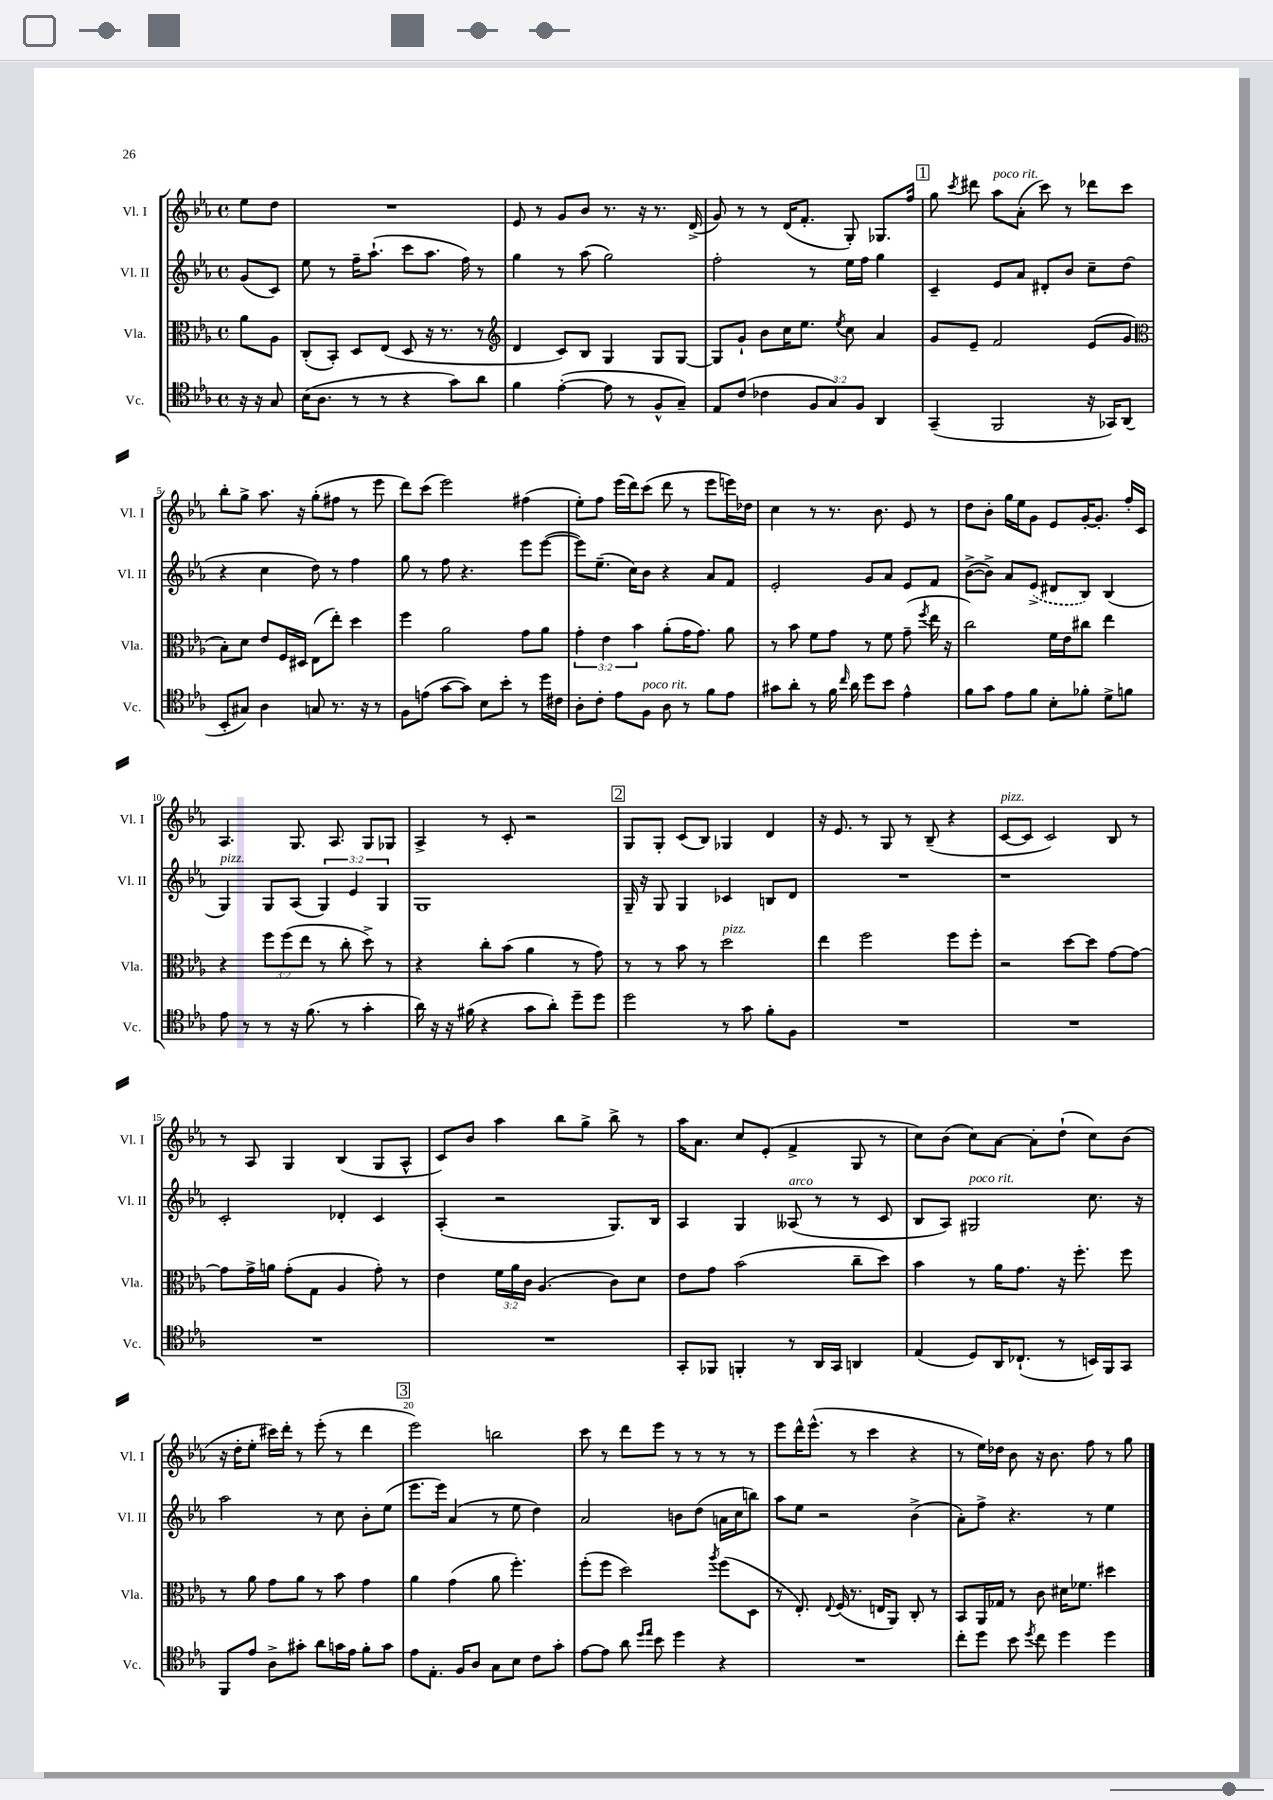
<<
\new StaffGroup <<
\new Staff = "s0" \with { instrumentName = "Vl. I" shortInstrumentName = "Vl. I" } {
    \clef treble \key ees \major \defaultTimeSignature \time 4/4 \partial 4
    \autoBeamOff ees''8[ d''8] |
    R1 |
    ees'8 r8 g'8[ bes'8] r8. r16 r8. d'16->( |
    g'8) r8 r8 d'16[( f'8.]-. g8-.) ges8.[ f''16] |
    \mark \markup { \box "1" } g''8 \acciaccatura { c'''8 } dis'''8 aes''8[^\markup { \italic "poco rit." } aes'8]-.( c'''8) r8 des'''8[ c'''8] |
    bes''8[-. g''8]-> aes''8. r16 g''8[-.( fis''8] r8 ees'''8 |
    d'''8[) c'''8]( ees'''2) fis''4( |
    ees''8[-.) f''8] ees'''16[( d'''16) c'''8]( d'''8 r8 ees'''8[ e'''16) des''16] |
    c''4 r8 r8. bes'8. ees'8 r8 |
    d''8[ bes'8]-. g''16[ ees''16 g'8] ees'8[ g'16~-. g'8.]-. f''16[-. c'16] |
    aes4. g8. aes8. g8[ ges8] |
    aes4-> r8 c'8-. r2 |
    \mark \markup { \box "2" } g8[ g8]-. c'8[( bes8]) ges4 d'4 |
    r16 ees'8. r8 g8 r8 bes8--( r4 |
    c'8[~^\markup { \italic "pizz." } c'8] c'2) bes8 r8 |
    r8 aes8 g4 bes4( g8[ aes8]-^ |
    c'8[) bes'8] aes''4 bes''8[ g''8]-> bes''8-> r8 |
    aes''16[ aes'8.] c''8[ ees'8]-.( f'4-> g8 r8 |
    c''8[) bes'8]( c''8[) aes'8]~ aes'8[-. d''8]-!( c''8[) bes'8]( |
    r16 d''16[-. ees''8]-. cis'''16[) d'''16]-. r8 ees'''8-.( r8 d'''4 |
    \mark \markup { \box "3" } ees'''2) b''2 |
    c'''8 r8 d'''8[ ees'''8] r8 r8 r8 r8 |
    ees'''8[ d'''16-^ ees'''8.]-^( r8 c'''4 r4 |
    r8 ees''16[) des''16] bes'8 r16 bes'8. f''8 r8 g''8 \bar "|." |
}
\new Staff = "s1" \with { instrumentName = "Vl. II" shortInstrumentName = "Vl. II" } {
    \clef treble \key ees \major \defaultTimeSignature \time 4/4 \override Staff.TupletNumber.text = #tuplet-number::calc-fraction-text \partial 4
    \autoBeamOff g'8[( c'8]) |
    ees''8 r8 f''16[-- aes''8.]-!( c'''8[ aes''8.] f''16) r8 |
    g''4 r8 aes''8( g''2) |
    f''2-. r8 ees''16[ f''16] g''4 |
    \mark \markup { \box "1" } c'4-- ees'8[ aes'8] dis'8[-. bes'8] c''8[-- d''8]( |
    r4 c''4 d''8) r8 f''4 |
    g''8 r8 f''8 r4. ees'''8[ ees'''8]~( |
    ees'''8[) ees''8.]--( c''16[) bes'8] r4 aes'8[ f'8] |
    ees'2-. g'8[ aes'8] ees'8[ f'8] |
    bes'8[~->( bes'8]->) aes'8[ \once \slurDashed ees'8]->( dis'8[ bes8]) bes4( |
    g4^\markup { \italic "pizz." }) g8[ aes8]( \tuplet 3/2 { g4) ees'4 g4 } |
    g1 |
    \mark \markup { \box "2" } g16-- r16 g8 g4 ces'4 b8[ d'8] |
    R1 |
    r1 |
    c'2-. des'4-. c'4 |
    aes4-.( r2 g8.[) bes16] |
    aes4 g4 aeses8^\markup { \italic "arco" }( r8 r8 c'8 |
    bes8[ aes8]) gis2^\markup { \italic "poco rit." } c''8. r16 |
    aes''2 r8 c''8 bes'8[-. ees''8]( |
    \mark \markup { \box "3" } ees'''8.[ ees'''16]) aes'4( r8 ees''8 d''4) |
    aes'2 b'8[ d''8]( a'16[ c''16 b''8]) |
    aes''8[ ees''8] r2 bes'4->( |
    aes'8[-.) f''8]-> r4. r8 ees''4 \bar "|." |
}
\new Staff = "s2" \with { instrumentName = "Vla." shortInstrumentName = "Vla." } {
    \clef alto \key ees \major \defaultTimeSignature \time 4/4 \override Staff.TupletNumber.text = #tuplet-number::calc-fraction-text \partial 4
    \autoBeamOff aes'8[ aes8] |
    c8[-.( bes,8]-.) d8[ ees8]( d8 r16 r8. r8 |
    \clef treble d'4 c'8[) bes8] g4 g8[ g8]~ |
    g8[ g'8]-! bes'8[ c''16 ees''8.] \acciaccatura { ees''8 } c''8 aes'4 |
    \mark \markup { \box "1" } g'8[ ees'8]-- f'2 ees'8[( g'8] |
    \clef alto bes8[-.) d'8] ees'8[ f16 dis16] ees8[( ees''8]-.) d''4 |
    f''4 aes'2 g'8[ aes'8] |
    \tuplet 3/2 { g'4-. ees'4 bes'4 } aes'8[-.( g'16 g'8.]) aes'8 |
    r8 bes'8 f'8[ g'8] r8 f'8 g'8--( \acciaccatura { f''8 } ees''16 r16 |
    c''2) f'16[ ees'16 cis''8] ees''4 |
    r4 \tuplet 3/2 { f''8[ f''8( ees''8] } r8 c''8-. d''8->) r8 |
    r4 c''8[-. bes'8]( aes'4 r8 g'8) |
    \mark \markup { \box "2" } r8 r8 bes'8 r8 d''2^\markup { \italic "pizz." } |
    ees''4 f''2 f''8[ f''8]-. |
    r2 d''8[~ d''8] g'8[~ g'8]~ |
    g'8[ g'16-> a'16] g'8[-.( g8] aes4 g'8-.) r8 |
    ees'4 \tuplet 3/2 { f'16[ aes'16 c'16] } aes4.( c'8[) d'8] |
    ees'8[ g'8] bes'2( c''8[-- d''8]) |
    bes'4 r8 aes'16[ g'8.] r16 f''8.-. f''8 |
    r8 aes'8 g'8[ aes'8] r8 bes'8 g'4 |
    \mark \markup { \box "3" } aes'4 g'4( aes'8 f''4.-.) |
    f''8[-.( f''8] d''2) \acciaccatura { aes''8 } f''8[( d8] |
    r8 ees8.-.) \appoggiatura { ees8 } f16( r8. e16[ aes,8]) c8-. r8 |
    bes,8[ aes,16 ges16] r8 c'8 dis'16[ fes'8.] dis''4 \bar "|." |
}
\new Staff = "s3" \with { instrumentName = "Vc." shortInstrumentName = "Vc." } {
    \clef tenor \key ees \major \defaultTimeSignature \time 4/4 \override Staff.TupletNumber.text = #tuplet-number::calc-fraction-text \partial 4
    \autoBeamOff r16 r16 g8 |
    bes16[( aes8.] r8 r8 r4 g'8[) aes'8] |
    f'4 ees'4~-.( ees'8 r8 f8[-^ g8]--) |
    ees8[ c'8]( ces'4 \tuplet 3/2 { f8[ g8) f8] } aes,4 |
    \mark \markup { \box "1" } g,4--( f,2 r16 ges,16[) aes,8]( |
    bes,8[-. gis8]) aes4 g8 r8. r16 r8 |
    f8[ e'8]( g'8[~ g'8]) bes8[ bes'8]-. r8 d''16[ cis'16] |
    aes8[-. c'8]-. ees'8[ f8]^\markup { \italic "poco rit." } aes8 r8 f'8[ ees'8] |
    gis'8[ aes'8]-. r8 f'16 \grace { c''16 } aes'16 d''8[ bes'8] ees'4-^ |
    f'8[ g'8] ees'8[ f'8] bes8[-. fes'8]-. d'8[-> f'8] |
    ees'8 r8 r8 r16 f'8.( r8 g'4-. |
    aes'16) r16 r16 fis'16( r4 g'8[ aes'8]-.) d''8[-- d''8] |
    \mark \markup { \box "2" } d''2 r8 g'8 f'8[-. f8] |
    R1 |
    R1 |
    R1 |
    R1 |
    g,8[-. fes,8] f,4-. r8 aes,16[ g,16] a,4 |
    ees4( d8[) aes,16 ces8.]-!( r8 b,16[) f,16 g,8] |
    f,8[ ees'8] aes8[-> gis'8]-. aes'8[ g'16 ees'16] f'8[-. g'8] |
    \mark \markup { \box "3" } ees'8[ ees8.]-. f16[ aes8] g8[ bes8] c'8[ g'8]-. |
    ees'8[~ ees'8] aes'8 \grace { d''16[ ees''16] } bes'8 d''4 r4 |
    R1 |
    c''8[-. d''8] bes'8 \acciaccatura { d''8 } c''8 d''4 d''4 \bar "|." |
}
>>
>>
\layout { \context { \Score \override BarNumber.break-visibility = ##(#f #t #t) barNumberVisibility = #(every-nth-bar-number-visible 5) } }
